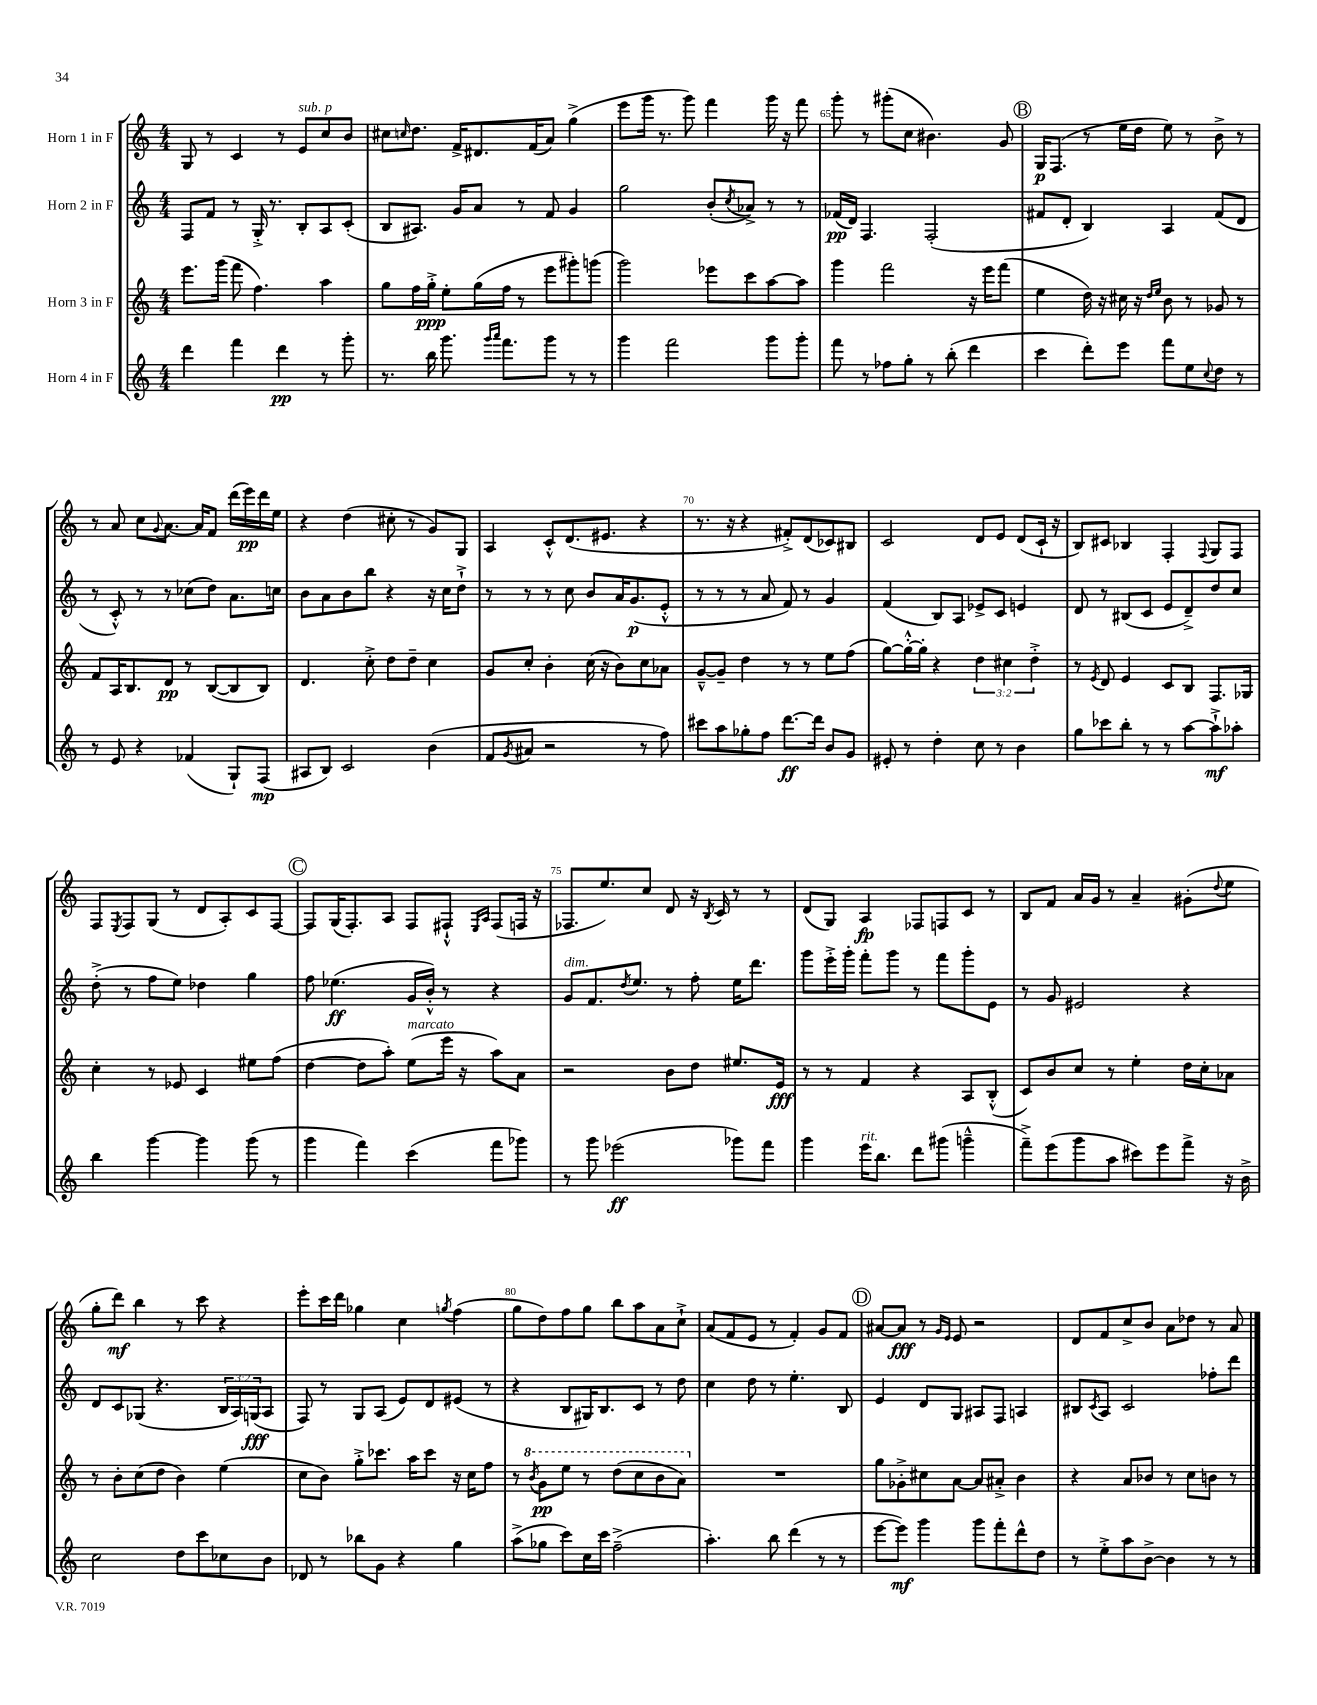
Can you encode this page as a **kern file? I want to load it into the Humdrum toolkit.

**kern	**kern	**kern	**kern
*staff4	*staff3	*staff2	*staff1
*clefG2	*clefG2	*clefG2	*clefG2
*k[]	*k[]	*k[]	*k[]
*M4/4	*M4/4	*M4/4	*M4/4
4ddd	8.eee	8F	8G
.	.	8f	8r
.	(16ggg	.	.
4fff	8fff	8r	4c
.	4.ff)	16G'^	.
.	.	8.r	.
4ddd	.	.	8r
.	.	8B'	8e
8r	4aa	8A	8cc
8ggg'	.	(8c'	8b
=	=	=	=
8.r	8gg	8B	8cc#
.	.	.	16qqcc
.	16ff	8.A#)	8.dd
16bb	16gg'^	.	.
8.ggg	8ee'	.	.
.	.	16g	16f^
.	(16gg	8a	8.d#
16qqggg	.	.	.
16qqaaa	.	.	.
8.fff	16ff	.	.
.	8r	8r	.
.	.	.	(16f
8ggg	8eee	8f	8a)
8r	8ggg#')	4g	(4gg^
8r	(8ggg	.	.
=	=	=	=
4ggg	2ggg)	2gg	8eee
.	.	.	16ggg
.	.	.	8.r
2fff	.	.	.
.	.	.	8ggg)
.	8eee-	(8b'	4fff
.	.	8qcc	.
.	8ccc	8a-^)	.
8ggg	[8aa	8r	16ggg
.	.	.	16r
8ggg'	8aa]	8r	8fff
=	=	=	=
8fff	4ggg	(16f-	8ggg'
.	.	16d)	.
8r	.	4.F	8r
8ff-	2fff	.	(8ggg#'
8gg'	.	.	8cc
8r	.	(2F'	4.b#)
(8bb'	.	.	.
4ddd	16r	.	.
.	16eee	.	.
.	(8fff	.	8g
=	=	=	=
4ccc	4ee	8f#	16G
.	.	.	(8.F
.	.	8d'	.
8ddd')	16dd)	4B)	8r
.	16r	.	.
8eee	16cc#	.	16ee
.	16r	.	16dd
.	16qqdd	.	.
.	16qqee	.	.
8fff	8b	4A	8ee)
8ee	8r	.	8r
8qqcc	.	.	.
8dd	8g-	(8f#	8b^
8r	8r	8d	8r
=	=	=	=
8r	8f	8r	8r
8e	16A	8c'^^)	8a
.	8.B	.	.
4r	.	8r	8cc
.	.	.	8qqg
.	8d	8r	[8.a
(4f-	8r	(8cc-	.
.	.	.	16a]
.	([8B	8dd)	8f
8G`)	8B]	8.a	(16ddd
.	.	.	16eee)
(8F	8B)	.	16ddd
.	.	16cc	16ee
=	=	=	=
8A#	4.d	8b	4r
8B)	.	8a	.
2c	.	8b	(4dd
.	8cc'^	8bb	.
.	8dd	4r	8cc#'
.	8dd~	.	8r
(4b	4cc	16r	8g)
.	.	16cc	.
.	.	8dd`^	8G
=	=	=	=
8f	8g	8r	4A
8qg	.	.	.
8a#	8cc'	8r	.
2r	4b'	8r	8c'^^
.	.	8cc	(8.d
.	(16cc	8b	.
.	16r	.	8.e#
.	8b)	16a	.
.	.	(8.g	.
8r	8cc	.	4r
8ff)	8a-	8e'^^	.
=	=	=	=
8ccc#	[8g~^^	8r	8.r
8aa	8g~]	8r	.
.	.	.	16r
8gg-'	4dd	8r	4r
8ff	.	8a	.
[8.ddd	8r	8f)	8f#'^)
.	8r	8r	(8d
16ddd]	.	.	.
8b	8ee	4g	8c-)
8g	(8ff	.	8B#
=	=	=	=
8e#'	[8gg)	(4f	2c
8r	16gg'^^_	.	.
.	16gg']	.	.
4dd'	4r	8B)	.
.	.	8A	.
8cc	6dd	8e-^	8d
8r	.	8c	8e
.	6cc#	.	.
4b	.	4e	(8d
.	6dd'^	.	.
.	.	.	16c`
.	.	.	16r
=	=	=	=
8gg	8r	8d	8B)
.	8qe	.	.
8ccc-	8d	8r	8c#
8bb'	4e	(8B#	4B-
8r	.	8c	.
8r	8c	8e	4F'
[8aa	8B	8d~^)	.
.	.	.	8qqF
8aa`^]	8.F	8dd	8G
8aa-'	.	8cc	8F
.	16G-	.	.
=	=	=	=
4bb	4cc'	(8dd'^	8F
.	.	.	8qE
.	.	8r	8F
[4ggg	8r	8ff	(8G
.	8e-	8ee)	8r
4ggg]	4c	4dd-	8d
.	.	.	8A')
(8ggg	8ee#	4gg	8c
8r	(8ff	.	[8F
=	=	=	=
4ggg	[4dd	8ff	8F]
.	.	(4.ee-	(16G
.	.	.	8.F')
4fff)	8dd]	.	.
.	8aa')	.	8A
(4ccc	(8ee	16g	8F
.	.	16b'^^)	.
.	16eee	8r	8F#`^^
.	16r	.	.
.	.	.	16qqE
.	.	.	16qqA
8fff	8aa)	4r	(8F#
8ggg-)	8a	.	16F
.	.	.	16r
=	=	=	=
8r	2r	8g	8.F-
8ggg	.	8.f	.
.	.	.	8.ee)
(2eee-	.	.	.
.	.	8qdd	.
.	.	8.ee	.
.	.	.	8cc
.	8b	8r	8d
.	8dd	8ff'	16r
.	.	.	8qB
.	.	.	16c
8ggg-)	8.ee#	16ee	8r
.	.	8.ddd	.
8fff	.	.	8r
.	16e	.	.
=	=	=	=
4ggg	8r	8ggg	(8d
.	8r	16eee'^	8G)
.	.	16ggg'	.
16eee	4f	8fff'	4A
8.bb	.	.	.
.	.	8ggg	.
8ddd	4r	8r	8F-
(8ggg#	.	8fff	8F
4ggg~^^	8A	8ggg'	8c
.	(8B'^^	8e	8r
=	=	=	=
8fff~^)	8c)	8r	8B
(8eee	8b	8g	8f
8ggg	8cc	2e#	16a
.	.	.	16g
8aa	8r	.	8r
8ccc#)	4ee'	.	4a~
8eee	.	.	.
8fff^	16dd	4r	(8g#'
.	16cc'	.	.
.	.	.	8qqdd
16r	8a-	.	8ee
16b^	.	.	.
=	=	=	=
2cc	8r	8d	8gg'
.	8b'	8c	8ddd)
.	(8cc	(8G-	4bb
.	8dd	4.r	.
8dd	4b)	.	8r
8ccc	.	.	8ccc
8cc-	(4ee	24B	4r
.	.	24A)	.
.	.	(24G	.
8b	.	8A	.
=	=	=	=
8d-	8cc	8F)	8eee'
8r	8b)	8r	16ccc
.	.	.	16ddd
8bb-	8gg'^	8G	4gg-
8g	8.ccc-	(8A	.
4r	.	8e)	4cc
.	16aa	.	.
.	8ccc-	8d	.
.	.	.	8qgg
4gg	16r	(8e#	(4ff
.	16cc	.	.
.	8ff	8r	.
=	=	=	=
(8aa^	8r	4r	8gg
.	8qbb	.	.
8gg-	8gg	.	8dd)
8ccc)	8eee	8B	8ff
16cc	8r	16G#)	8gg
16ccc	.	8.B	.
(2ff~^	(8ddd	.	8bb
.	8ccc	8c	8aa
.	8bb	8r	8a
.	8aa)	8dd	8cc`^
=	=	=	=
4.aa')	1r	4cc	(8a
.	.	.	8f
.	.	8dd	8e
8bb	.	8r	8r
(4ddd	.	4.ee'	4f')
8r	.	.	8g
8r	.	8B	8f
=	=	=	=
[8eee	8gg	4e	[8a#
8eee])	8g-'^	.	8a#]
4ggg	8cc#	8d	8r
.	.	.	16qqg
.	.	.	16qqe
.	[8a	8G	8e
8ggg	8a]	8A#	2r
8fff'	8a#'^	8F	.
8ddd^^	4b	4A	.
8dd	.	.	.
=	=	=	=
8r	4r	8B#	8d
.	.	8qc	.
8ee'^	.	8A	8f
8aa	8a	2c	8cc^
[8b^	8b-	.	8b
4b]	8r	.	8a
.	8cc	.	8dd-
8r	8b	8ff-'	8r
8r	8r	8ddd	8a
==	==	==	==
*-	*-	*-	*-
